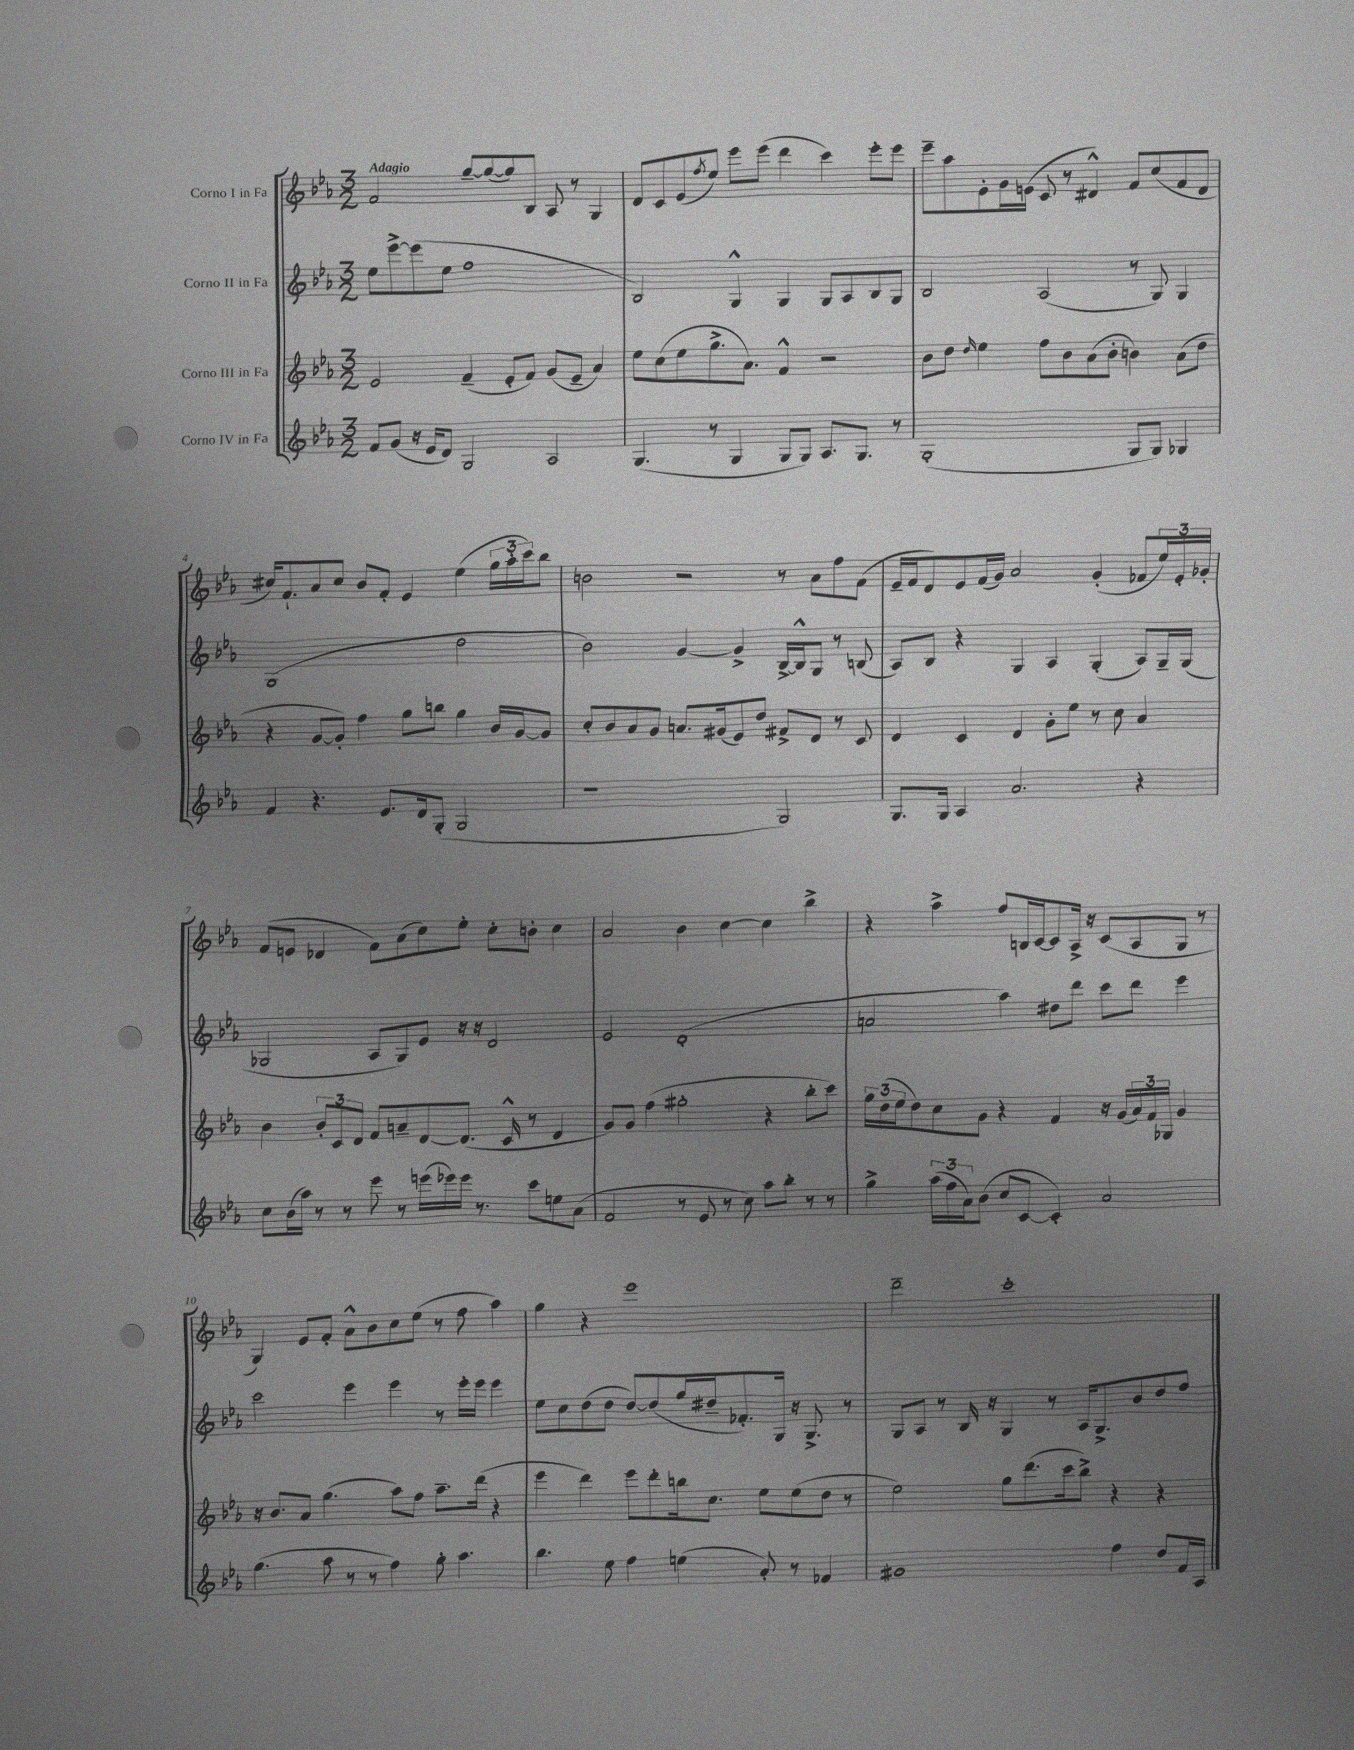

**kern	**kern	**kern	**kern
*staff4	*staff3	*staff2	*staff1
*clefG2	*clefG2	*clefG2	*clefG2
*k[b-e-a-]	*k[b-e-a-]	*k[b-e-a-]	*k[b-e-a-]
*M3/2	*M3/2	*M3/2	*M3/2
8f	2e-	8ee-	2f
(8g	.	[8eee-^	.
16r	.	(8eee-]	.
16e-	.	.	.
8d)	.	8ee-	.
2G	(4f~	1ff	[8gg~
.	.	.	(8gg_
.	8e-'	.	8gg])
.	8f)	.	8B-
2A-	(8g	.	8A-
.	8e-~	.	8r
.	4a-)	.	4G
=	=	=	=
(4.G	8ee-	2B-)	8d
.	(8cc	.	8c
.	8ee-	.	(8e-
.	.	.	8qff
8r	8.gg^	.	8ee-)
4G	.	4G^^	8eee-
.	8.a-)	.	.
.	.	.	(8eee-
8G	4f^^	4G	4ddd
8G)	.	.	.
8.A-	2r	8G	4ccc)
.	.	8A-	.
8.G	.	.	.
.	.	8B-	8eee-'
8r	.	8G	8eee-
=	=	=	=
(1G'	8b-	2B-	8eee-~
.	8dd	.	8aa-
.	16qqdd	.	.
.	4ee-	.	8e-'
.	.	.	16g
.	.	.	(16e
.	8ff	(2A-	8c
.	8b-	.	8r
.	(8a-	.	4d#^^)
.	8b-'	.	.
8G	4b)	8r	8f
8G)	.	8G)	(8cc
4G-	(8a-	4G	8f
.	8dd	.	8d#
=	=	=	=
4f	4r	(1G	16cc#)
.	.	.	8.f`
4.r	[8g	.	8a-
.	8g'])	.	8cc#
.	4ff	.	8b-
8.e-	.	.	8f'
.	8gg	.	4e-
16d	.	.	.
(8G'	8bb	.	.
2G	4gg	2dd	(4ee-
.	16b-	.	24gg
.	.	.	24aa-'
.	[16g	.	.
.	.	.	24ccc)
.	8g]	.	8bb-
=	=	=	=
1r	8cc'	2b-)	2b
.	8b-	.	.
.	8a-	.	.
.	8g	.	.
.	8.a	[4g	2r
.	(16g#	.	.
.	8e-)	4g^]	.
.	8dd	.	.
2G)	8f#^	[16B-^	8r
.	.	16B-^^]	.
.	8d	8G	8a-
.	8r	8r	8ff
.	8c	(8B	(8f
=	=	=	=
8.G	4d	8A-)	16e-~
.	.	.	16f
.	.	8B-	8d)
16G	.	.	.
4A-	4c	4r	8e-
.	.	.	(16f
.	.	.	16g)
2.a-	4d	4G	2a-
.	8g'	4A-	.
.	8ee-	.	.
.	8r	(4G'	(4g'
.	8cc	.	.
4r	4a-	8A-)	8f-
.	.	16G~	24ee-)
.	.	.	24e-'
.	.	(16G	.
.	.	.	24g-'
=	=	=	=
8cc	4b-	2G-	(8f
(16b-	.	.	8e
16aa-)	.	.	.
8r	12b-'	.	4d-
.	12c	.	.
8r	.	.	.
.	12d	.	.
8eee-	8f	8A-	8f)
8r	8a~	8G-)	(8a-
(16eee	[8d	8e-	8cc)
16eee-)	.	.	.
16eee-	(8.d]	16r	8ee-'
8.r	.	16r	.
.	.	2d	8cc'
.	16c^^	.	.
8ccc	8r	.	8b'
8ee	4d	.	4cc
(8a-	.	.	.
=	=	=	=
2f	8g)	2e-	2a-
.	8g	.	.
.	(4ff	.	.
8r	2gg#'	(1d'	4b-
8e-	.	.	.
8r	.	.	[4cc
8cc)	.	.	.
8aa-	4r	.	4cc]
8bb-'	.	.	.
8r	8bb-'	.	4bb-^
8r	8ccc)	.	.
=	=	=	=
4gg^	24gg	2a	4r
.	(24dd	.	.
.	24ee-	.	.
.	8dd)	.	.
(24aa-	8cc	.	4aa-^
24ff	.	.	.
24a-)	.	.	.
(8b-	8g	.	.
8cc	4r	4aa-)	8ff
[8c	.	.	16B
.	.	.	[16c
4c'])	4f	8dd#	8c]
.	.	8ddd	16A-^
.	.	.	16r
2a-	16r	8ccc	(8c
.	(16g	.	.
.	24a-)	8ddd	8A-
.	24f	.	.
.	24G-	.	.
.	4g	4eee-	8G
.	.	.	8r
=	=	=	=
(4.gg	16r	2ccc	4G)
.	8.b-	.	.
.	8a-	.	8e-
8aa-	(4.gg	.	8f'
8r	.	4eee-	8a-^^
8r	.	.	8b-
4ff)	8aa-)	4eee-	8cc
.	8ff	.	(8ee-
8gg'	8.aa-~	8r	8r
4.aa-	.	16eee-'	8ff
.	(16ddd	16eee-	.
.	4r	4eee-	4aa-)
=	=	=	=
4.bb-	4eee-	8ee-	4gg
.	.	8cc	.
.	4ddd)	(8dd	4r
8ee-	.	8dd	.
4ff	8eee-	[8dd)	1eee-
.	8ddd'	(8dd]	.
(4ee	16bb	16gg	.
.	8.cc	16dd#~	.
.	.	8.f-')	.
8a-')	8ee-	.	.
.	.	16G	.
8r	(8ee-	16r	.
.	.	8.G^	.
4f-	8dd	.	.
.	8r	8r	.
=	=	=	=
1g#	2ee-)	8G	2ddd~
.	.	8A-	.
.	.	8r	.
.	.	16B-	.
.	.	16r	.
.	8gg	4G	1ccc'
.	(8.ddd	.	.
.	.	8r	.
.	16ccc	.	.
.	8bb-^)	16A-	.
.	.	8.G^	.
4ff	4r	.	.
.	.	8b-	.
8dd	4r	8dd	.
16f	.	8ff	.
16A-	.	.	.
==	==	==	==
*-	*-	*-	*-
